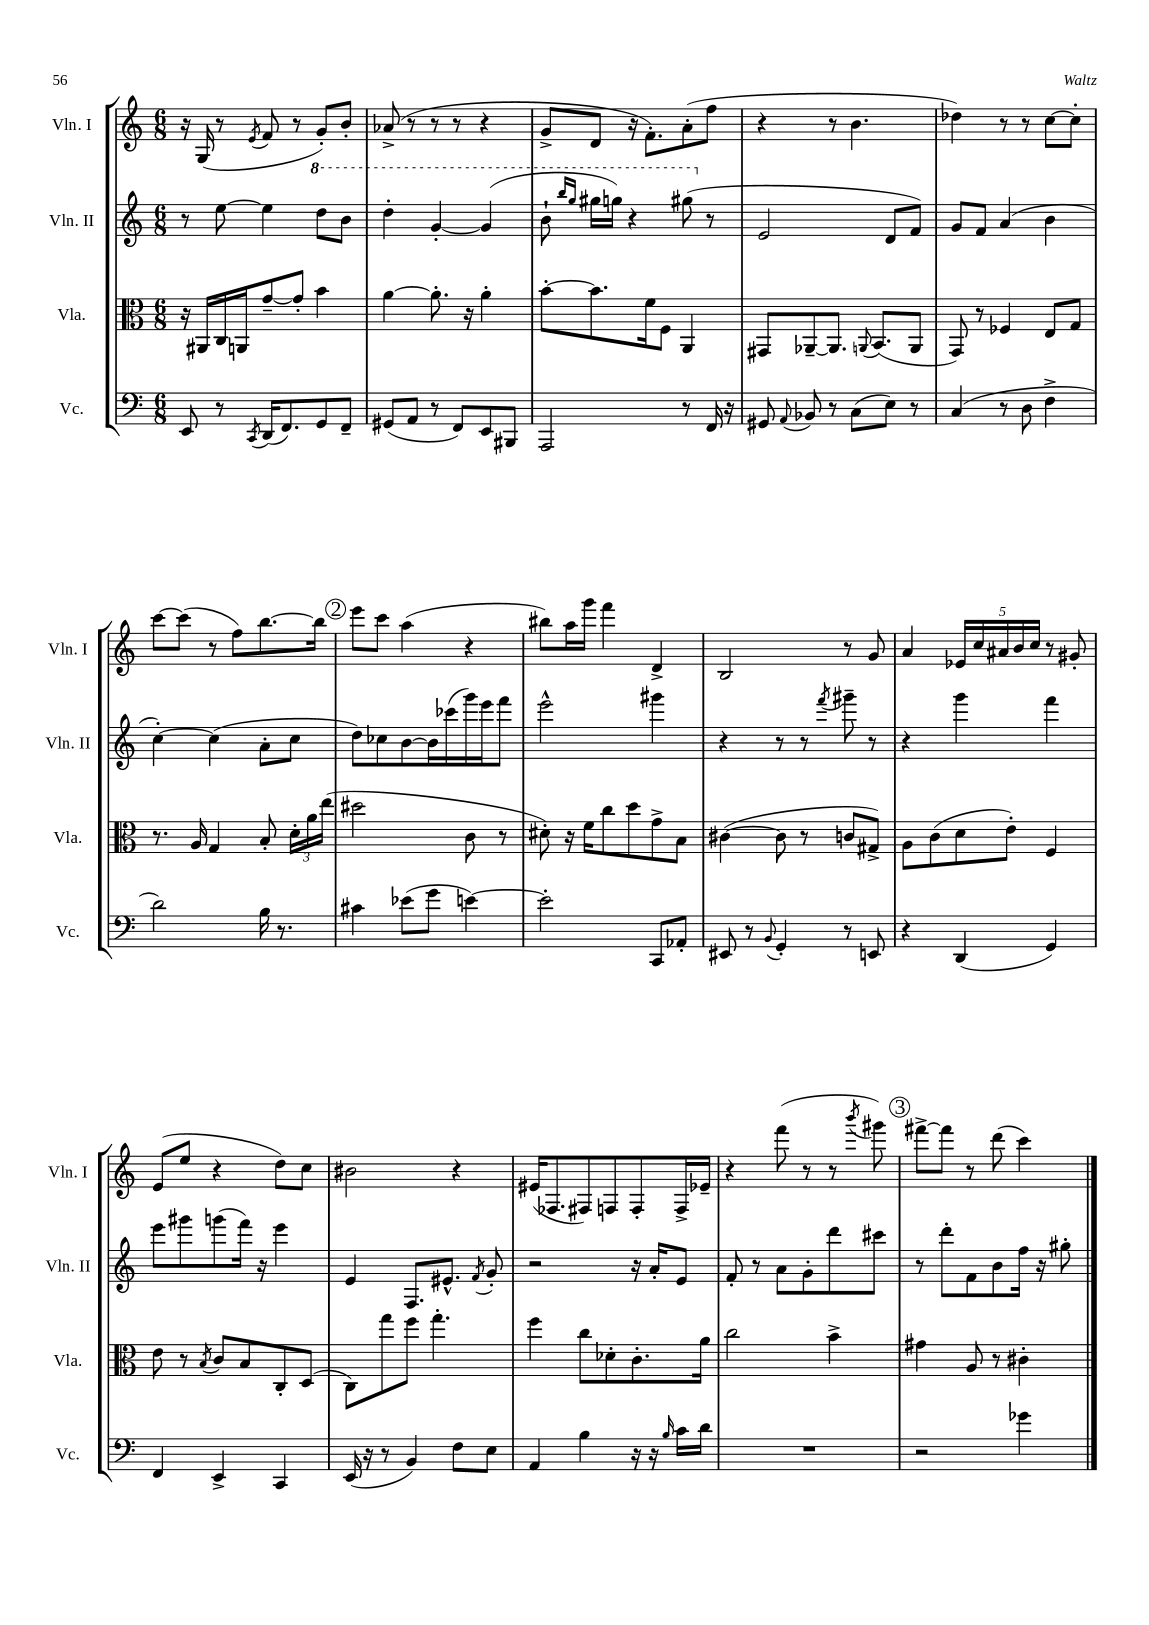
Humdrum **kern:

**kern	**kern	**kern	**kern
*part4	*part3	*part2	*part1
*staff4	*staff3	*staff2	*staff1
*I"Vc.	*I"Vla.	*I"Vln. II	*I"Vln. I
*I'Vc.	*I'Vla.	*I'Vln. II	*I'Vln. I
*clefF4	*clefC3	*clefG2	*clefG2
*k[]	*k[]	*k[]	*k[]
*M6/8	*M6/8	*M6/8	*M6/8
=7	=7	=7	=7
8EE/	16r	8r	16r
.	16AA#X/LL	.	(16G/
8r	16C/	[8ee\	8r
.	16AAn/J	.	.
8qCC/	.	.	8qe/
(16DD/KL	[8g~/	4ee\]	8f/
8.FF/)	.	.	.
.	8g'/J]	.	8r
*	*	*8va	*
8GG/	4b\	8ddd\L	8g'/L)
8FF~/J	.	8bb\J	8b'/J
=8	=8	=8	=8
(8GG#X/L	[4a\	4ddd'\	(8a-X^/
8AA/J	.	.	8r
8r	8.a'\]	[4gg'/	8r
8FF/L)	.	.	8r
.	16r	.	.
8EE/	4a'\	(4gg/]	4r
8BBB#X/J	.	.	.
=9	=9	=9	=9
2AAA/	[8b'\L	8bb`\	8g^/L
.	.	16qqbbb/LL	.
.	.	16qqggg/JJ	.
.	8.b\]	16ggg#X\LL	8d/J
.	.	16gggn\JJ)	.
.	.	4r	16r
.	16f\k	.	8.f'\L)
.	8F\J	.	.
8r	4AA/	(8ggg#X\	(8a'\
*	*	*X8va	*
16FF/	.	8r	8ff\J
16r	.	.	.
=10	=10	=10	=10
8GG#X/	8GG#X/L	2e/	4r
8qqAA/	.	.	.
8BB-X/	[8AA-X~/	.	.
8r	8.AA-/J]	.	8r
(8C\L	.	.	4.b\
.	8qqAAn/	.	.
.	(8.BB/L	.	.
8E\J)	.	8d/L	.
8r	8AA/J	8f/J)	.
=11	=11	=11	=11
(4C/	8GG/)	8g/L	4dd-X\)
.	8r	8f/J	.
8r	4F-X/	(4a/	8r
8D\	.	.	8r
4F^\	8E/L	4b\	[8cc\L
.	8G/J	.	8cc'\J]
!!LO:LB:g=z
=12	=12	=12	=12
2d\)	8.r	[4cc'\)	[8ccc\L
.	.	.	(8ccc\J]
.	16A/	.	.
.	4G/	(4cc\]	8r
.	.	.	8ff\L)
16B\	8B'/	8a'\L	[8.bb\
8.r	.	.	.
.	24d'\LL	8cc\J	.
.	24a\	.	.
.	.	.	16bb\Jk]
.	(24ee\JJ	.	.
!!LO:REH:place=s1:t=2
=13	=13	=13	=13
4c#X\	2dd#X\	8dd\L)	8eee\L
.	.	8cc-X\	8ccc\J
(8e-X\L	.	[8b\	(4aa\
8g\J	.	16b\L]	.
.	.	(16ccc-X\	.
[4en\)	8c\	16ggg\)	4r
.	.	16eee\J	.
.	8r	8fff\J	.
=14	=14	=14	=14
2e'\]	8d#X'\)	2eee^^\	8bb#X\L)
.	16r	.	16aa\L
.	16f\KL	.	16ggg\JJ
.	8cc\	.	4fff\
.	8dd\	.	.
8CC/L	8g^\	4ggg#X\	4d^/
8AA-X'/J	8B\J	.	.
=15	=15	=15	=15
8EE#X/	([4c#X\	4r	2B/
8r	.	.	.
8qqBB/	.	.	.
4GG'/	8c#\]	8r	.
.	8r	8r	.
.	.	8qfff/	.
8r	8cn/L	8ggg#X~\	8r
8EEn/	8G#X^/J)	8r	8g/
=16	=16	=16	=16
4r	8A\L	4r	4a/
.	(8c\	.	.
(4DD/	8d\	4ggg\	20e-X/LL
.	.	.	20cc/
.	.	.	20a#X/
.	8e'\J)	.	.
.	.	.	20b/
.	.	.	20cc/JJ
4GG/)	4F/	4fff\	8r
.	.	.	8g#X'/
!!LO:LB:g=z
=17	=17	=17	=17
4FF/	8e\	8eee\L	(8e/L
.	8r	8ggg#X\	8ee/J
.	8qB/	.	.
4EE^/	8c/L	(8gggn\	4r
.	8B/	16fff\Jk)	.
.	.	16r	.
4CC/	8C'/	4eee\	8dd\L)
.	(8D/J	.	8cc\J
=18	=18	=18	=18
(16EE/	8C\L)	4e/	2b#X\
16r	.	.	.
8r	8gg\	.	.
4BB/)	8ff\J	8.F/L	.
.	4.gg'\	.	.
.	.	8.e#X^^/J	.
8F\L	.	.	4r
.	.	8qf/	.
8E\J	.	8g'/	.
=19	=19	=19	=19
4AA/	4ff\	2r	(16e#X/KL
.	.	.	8.F-X/
4B\	8cc\L	.	8F#X/)
.	8d-X'\	.	8Fn/
16r	8.c'\	16r	8F'/
16r	.	16a'/KL	.
16qqB/	.	.	.
16c\LL	.	8e/J	16F^/L
16d\JJ	16a\Jk	.	16e-X~/JJ
=20	=20	=20	=20
2.r	2cc\	8f'/	4r
.	.	8r	.
.	.	8a\L	(8fff\
.	.	8g'\	8r
.	4b^\	8ddd\	8r
.	.	.	8qbbb/
.	.	8ccc#X\J	8ggg#X\)
!!LO:REH:place=s1:t=3
=21	=21	=21	=21
2r	4g#X\	8r	[8fff#X^\L
.	.	8ddd'\L	8fff#\J]
.	8A/	8f\	8r
.	8r	8b\	(8ddd\
4g-X\	4c#X'\	16ff\Jk	4ccc\)
.	.	16r	.
.	.	8gg#X'\	.
==	==	==	==
*-	*-	*-	*-
